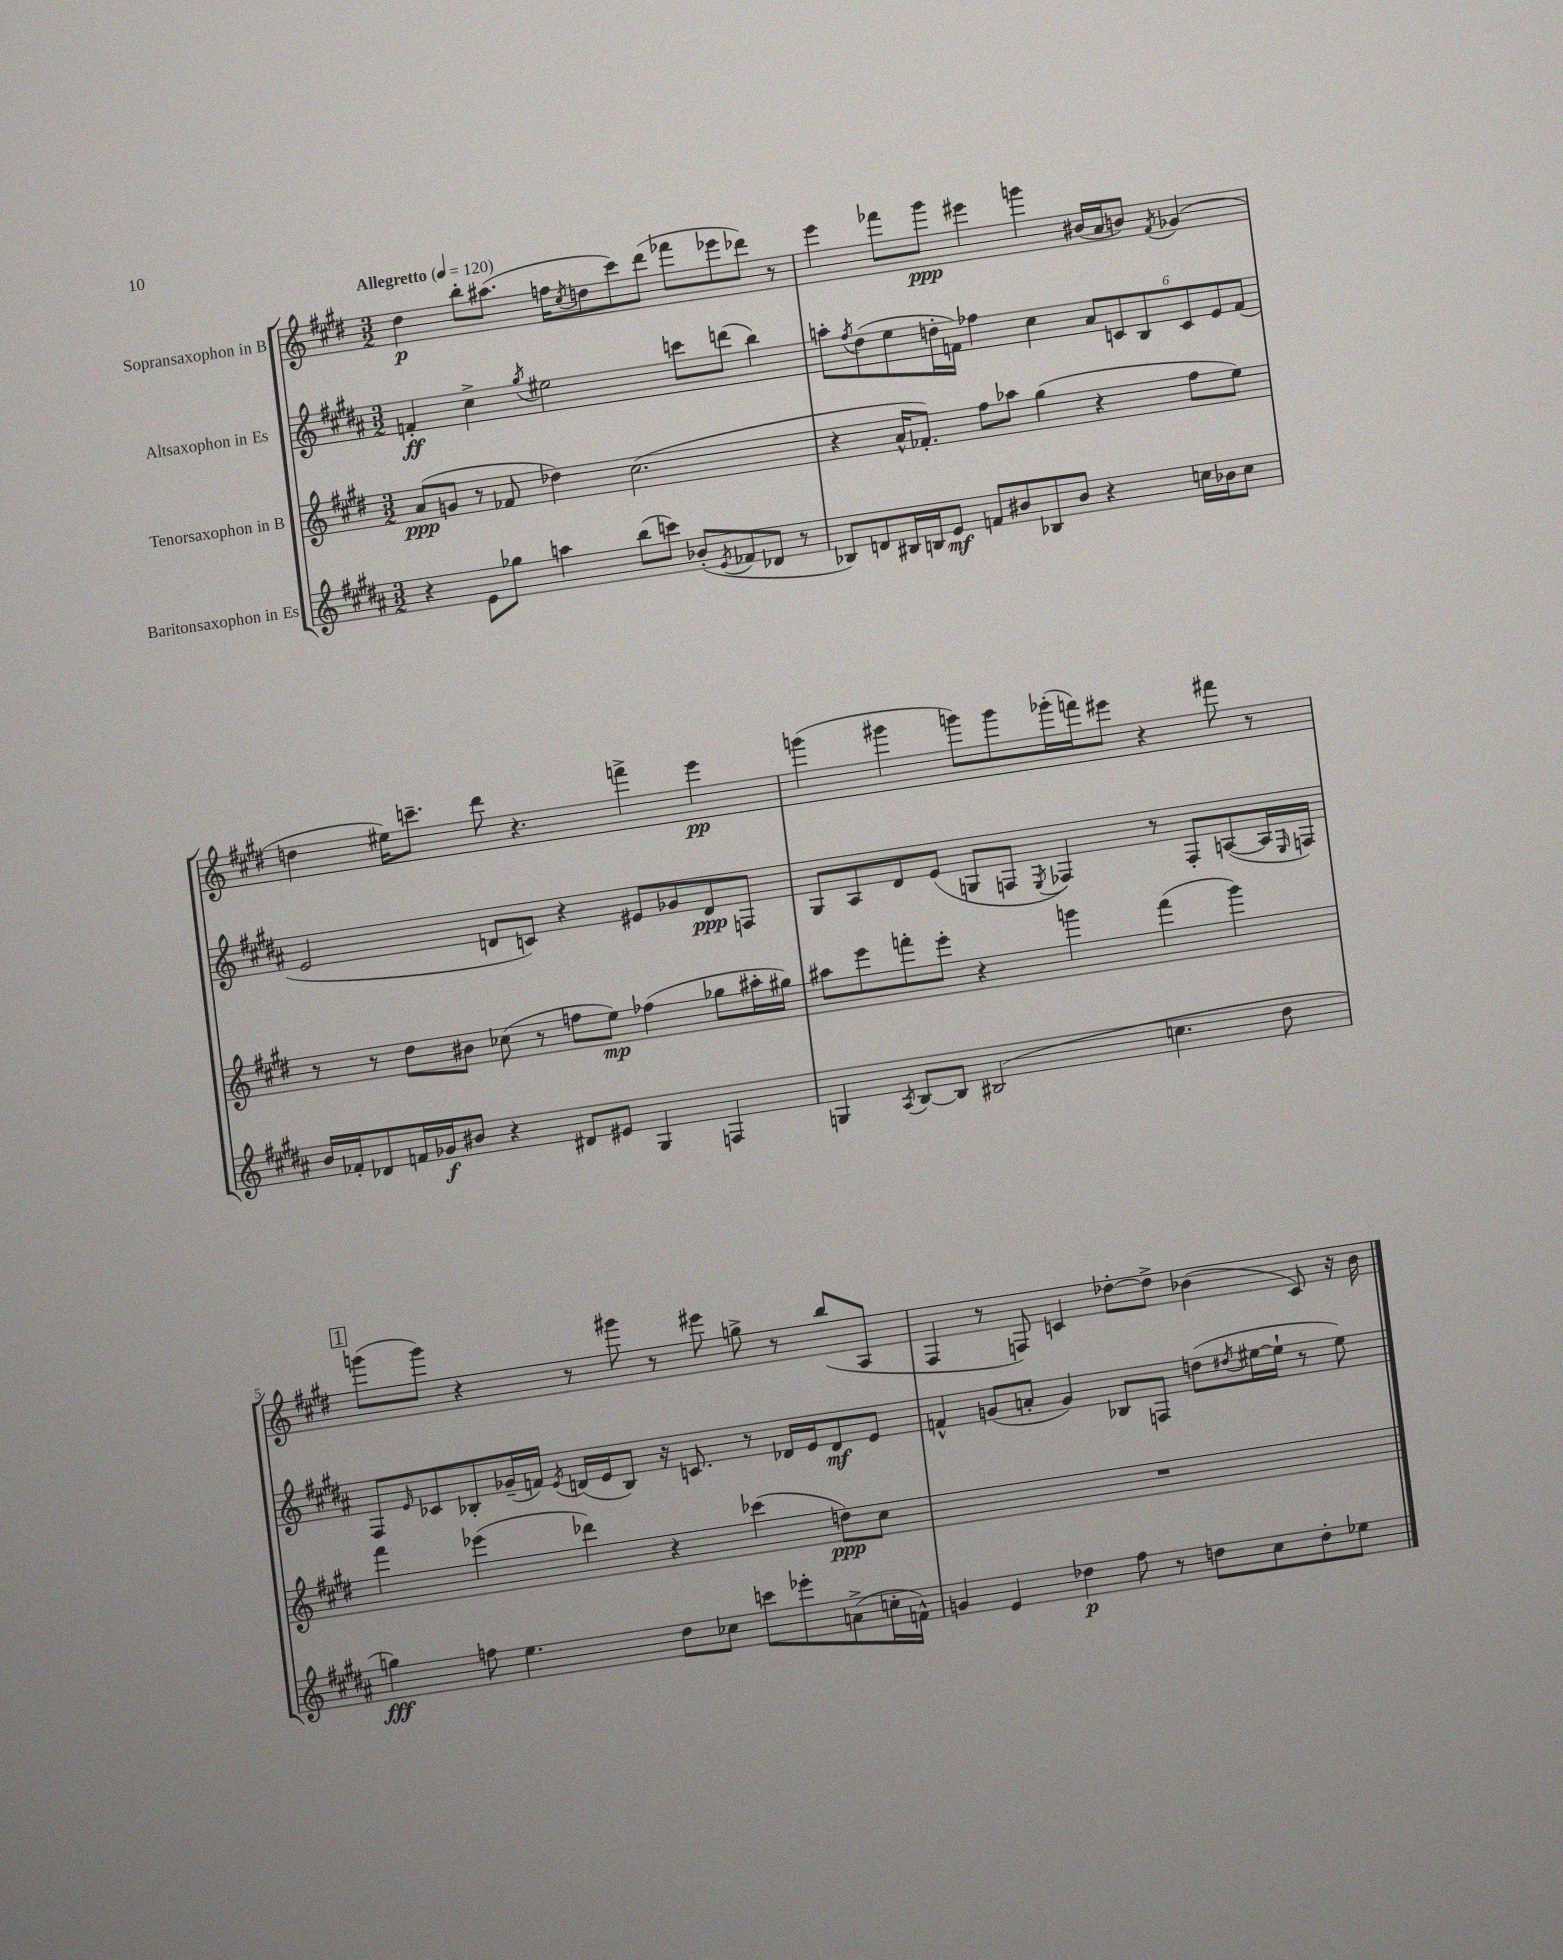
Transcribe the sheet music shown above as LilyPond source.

<<
\new StaffGroup <<
\new Staff = "s0" \with { instrumentName = "Sopransaxophon in B" } {
    \clef treble \key e \major \numericTimeSignature \time 3/2 \tempo "Allegretto" 4 = 120
    dis''4\p b''8-. ais''8.( f''16 \acciaccatura { cis''8 } d''8 cis'''8) dis'''8( fes'''8 ees'''8 des'''8) r8 |
    e'''4 fes'''8 gis'''8\ppp eis'''4 g'''4 bis'16( a'16 b'8) \acciaccatura { fis'8 } ges'4( |
    d''4 eis''16) c'''8.-- dis'''8 r4. f'''4-> e'''4\pp |
    g'''4( gis'''4 g'''8) g'''8 ges'''16-.( f'''16) eis'''8 r4 fis'''8 r8 |
    \mark \markup { \box "1" } g'''8( g'''8) r4 r8 gis'''8 r8 eis'''8 g''8-> r8 b''8( a8 |
    fis4 r8 f8) c'4 des''8~-. des''8-> bes'4( c'8) r16 bes'16 \bar "|." |
}
\new Staff = "s1" \with { instrumentName = "Altsaxophon in Es" } {
    \clef treble \key b \major \numericTimeSignature \time 3/2
    f'4-.\ff cis''4-> \acciaccatura { gis''8 } eis''2 c'''8 d'''8( b''4) |
    a''8-. \acciaccatura { fis''8 } dis''8( e''8 d''16-. f'16) fes''4 cis''4 \tuplet 6/4 { ais'8 c'8 b8 c'8 e'8 f'8( } |
    e'2 d'8 c'8) r4 eis'8 ges'8 d'8\ppp f8 |
    gis8 ais8 dis'8 e'8( g8 f8 \acciaccatura { e8 } fes4) r8 fes8-. a8~( a16 \grace { e16 } f16) |
    \mark \markup { \box "1" } fis8 \grace { e'16 } ces'8 bes8-. ges'16--( f'16) \acciaccatura { e'8 } d'16( e'16 bes8) r16 c'8. r8 des'16 e'16 des'8\mf e'8 |
    f'4-^ g'8( a'8-. g'4) bes8 f8 d''8( \acciaccatura { dis''8 } eis''16~ eis''16-! r8 eis''8) \bar "|." |
}
\new Staff = "s2" \with { instrumentName = "Tenorsaxophon in B" } {
    \clef treble \key e \major \numericTimeSignature \time 3/2
    a'8\ppp( g'8 r8 fes'8 des''4) cis''2.( |
    r4 a'16-^ fes'8.-.) fis''8 aes''8 gis''4( r4 fis''8 e''8) |
    r8 r8 dis''8 bis'8 ces''8( r8 f''8 e''8\mp) fes''4( ges''8 ais''16-. gis''16) |
    ais''8 e'''8 f'''8-. e'''8-. r4 g'''4 f'''4( g'''4) |
    \mark \markup { \box "1" } fis'''4 ees'''4( des'''4) r4 ces'''4( d''8\ppp) cis''8 |
    R1. \bar "|." |
}
\new Staff = "s3" \with { instrumentName = "Baritonsaxophon in Es" } {
    \clef treble \key b \major \numericTimeSignature \time 3/2
    r4 e'8 ges''8 a''4 b''8( c'''8) bes'8-.( \acciaccatura { e'8 } fes'8 des'8 r8 |
    bes8) d'8 bis16 b16 e'8\mf f'8 bis'8 bes8 bis'8 r4 c''16 bes'16 c''8 |
    b'16 fes'16-. des'8 f'16 ges'16\f bis'8 r4 dis'8 eis'8 gis4 f4 |
    g4 \acciaccatura { ais8 } b8~ b8 bis2( c''4. dis''8 |
    \mark \markup { \box "1" } g''4\fff) f''8 e''4. dis''8 ces''8 c'''8 ees'''8-. a'8->( c''16-. f'16-^) |
    g'4 e'4 des''4\p fis''8 r8 d''8 cis''8 d''8-. ees''8 \bar "|." |
}
>>
>>
\layout { \context { \Score \override BarNumber.break-visibility = ##(#f #t #t) barNumberVisibility = #(every-nth-bar-number-visible 5) } }
